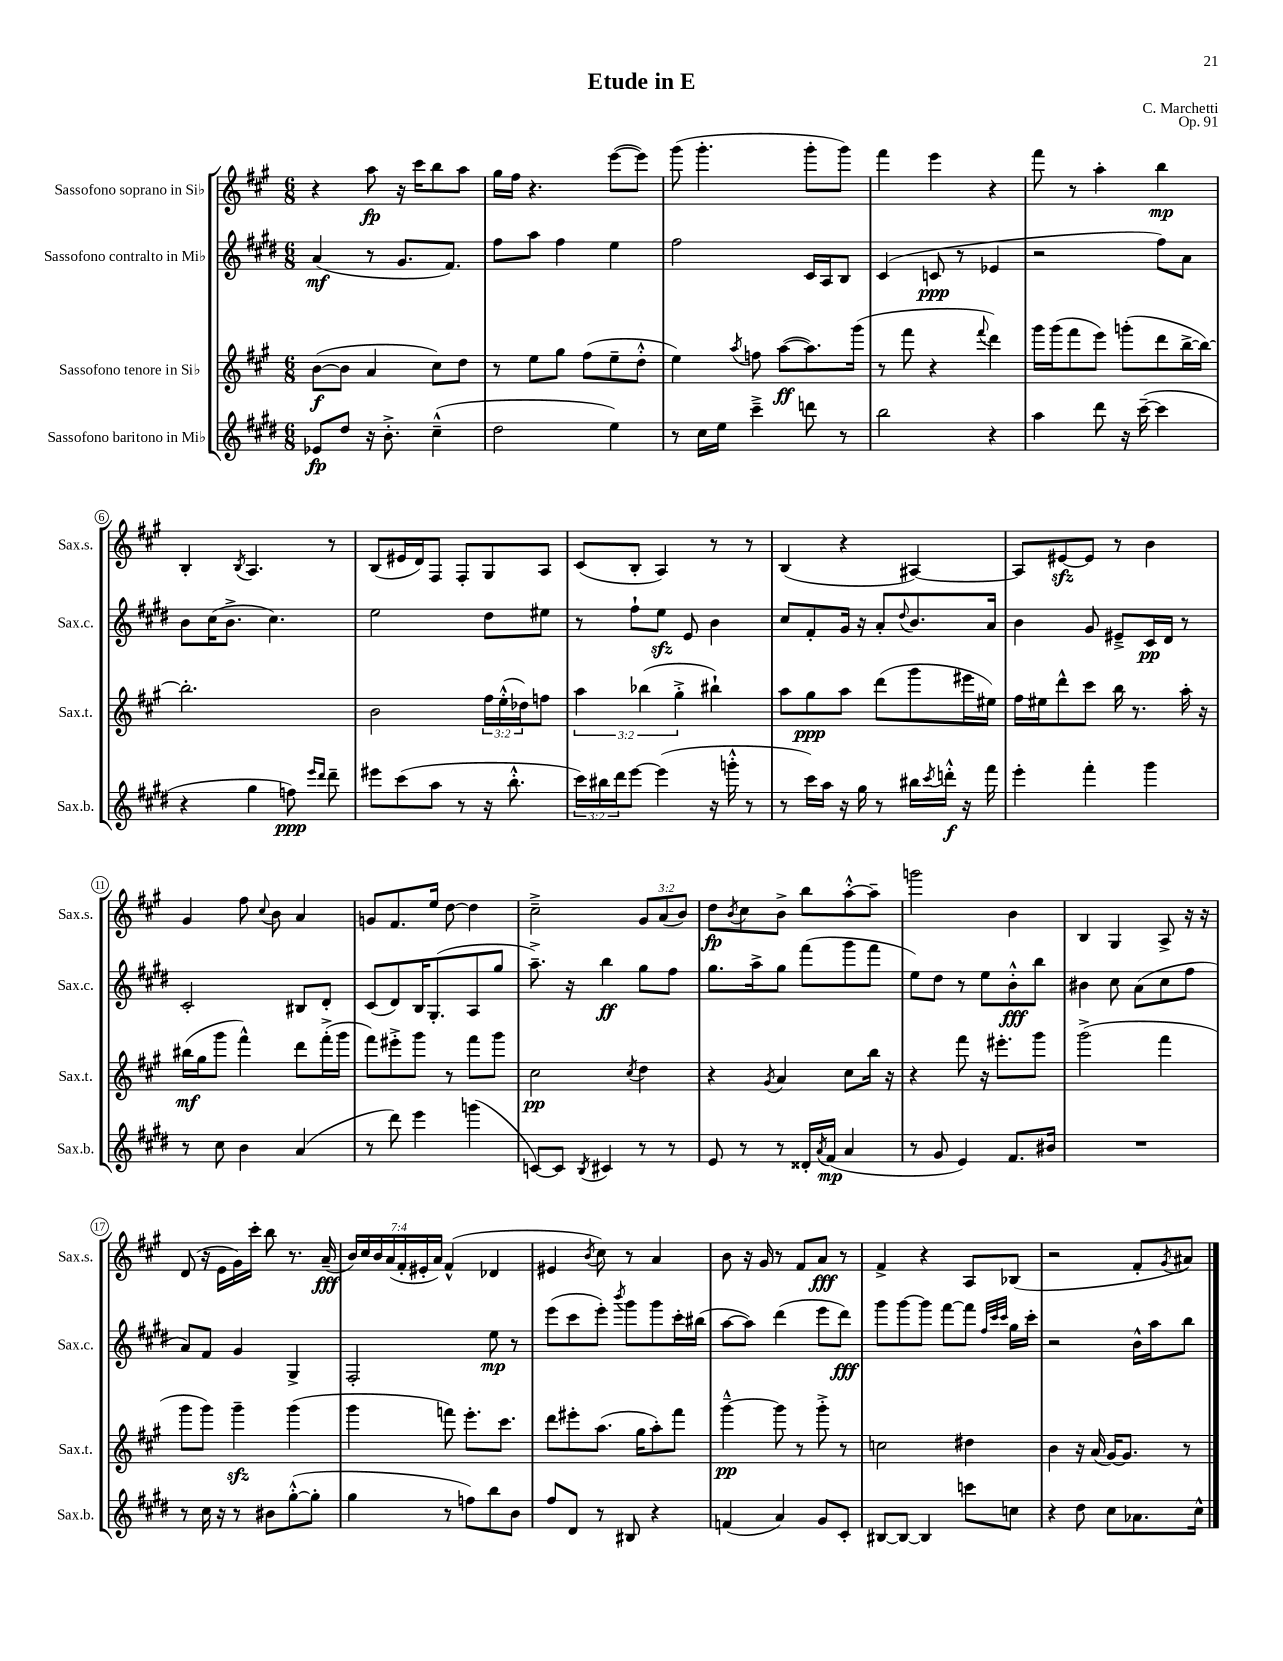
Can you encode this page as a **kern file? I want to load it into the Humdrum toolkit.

**kern	**kern	**kern	**kern
*staff4	*staff3	*staff2	*staff1
*clefG2	*clefG2	*clefG2	*clefG2
*k[f#c#g#d#]	*k[f#c#g#]	*k[f#c#g#d#]	*k[f#c#g#]
*M6/8	*M6/8	*M6/8	*M6/8
8e-	([8b	(4a	4r
8dd#	8b]	.	.
16r	4a	8r	8aa
8.b'^	.	.	.
.	.	8.g#	16r
.	.	.	16ccc#
(4cc#~^^	8cc#)	.	8bb
.	.	8.f#)	.
.	8dd	.	8aa
=	=	=	=
2dd#	8r	8ff#	16gg#
.	.	.	16ff#
.	8ee	8aa	4.r
.	8gg#	4ff#	.
.	(8ff#	.	.
4ee)	8ee~	4ee	([8eee
.	8dd'^^	.	8eee])
=	=	=	=
8r	4ee)	2ff#	(8ggg#
16cc#	.	.	4.ggg#'
16ee	.	.	.
.	8qaa	.	.
4ccc#~^	8ff	.	.
.	([8aa	.	.
8ddd	8.aa])	16c#	8ggg#'
.	.	16A	.
8r	.	8B	8ggg#)
.	(16ggg#	.	.
=	=	=	=
2bb	8r	(4c#	4fff#
.	8fff#	.	.
.	4r	8c	4eee
.	.	8r	.
.	8qqfff#	.	.
4r	4ddd)	4e-	4r
=	=	=	=
4aa	16ggg#	2r	8fff#
.	(16ggg#	.	.
.	8fff#	.	8r
8ddd#	8eee)	.	4aa'
16r	(8ggg'	.	.
([16ccc#~	.	.	.
4ccc#]	8ddd	8ff#)	4bb
.	[16bb^	8a	.
.	16bb_)	.	.
=	=	=	=
4r	2.bb']	8b	4B'
.	.	(16cc#	.
.	.	8.b^	.
.	.	.	8qB
4gg#	.	.	4.A
.	.	4.cc#)	.
8ff)	.	.	.
16qqeee	.	.	.
16qqddd#	.	.	.
8ddd#~	.	.	8r
=	=	=	=
8eee#	2b	2ee	(8B
(8ccc#	.	.	16e#
.	.	.	16d)
8aa	.	.	8F#
8r	.	.	8F#'
16r	24ff#	8dd#	8G#
.	(24ee'^^	.	.
8.bb'^^	.	.	.
.	24dd-)	.	.
.	8ff	8ee#	8A
=	=	=	=
24ccc#)	6aa	8r	(8c#
24bb#	.	.	.
24ddd#	.	.	.
[8eee	.	8ff#`	8B'
.	(6bb-	.	.
(4eee]	.	8ee	4A)
.	6gg#'^	.	.
.	.	8e	.
16r	4bb#`)	4b	8r
16ggg'^^	.	.	.
8r	.	.	8r
=	=	=	=
8r	8aa	8cc#	(4B
16ccc#)	8gg#	8f#'	.
16aa	.	.	.
16r	8aa	16g#	4r
16gg#	.	16r	.
8r	(8ddd	8a'	.
.	.	8qqdd#	.
16bb#	8ggg#	8.b	[4A#)
8qccc#	.	.	.
16ddd'^^	.	.	.
16r	16eee#	.	.
16fff#	16ee#)	16a	.
=	=	=	=
4eee'	16ff#	4b	8A#]
.	16ee#	.	.
.	8ddd^^	.	[8e#
4fff#'	8ccc#	8g#	8e#]
.	16bb	8e#~^	8r
.	8.r	.	.
4ggg#	.	16c#	4b
.	.	16d#	.
.	16aa'	8r	.
.	16r	.	.
=	=	=	=
8r	(16bb#	2c#'	4g#
.	16gg#	.	.
8cc#	8ggg#	.	.
4b	4fff#^^)	.	8ff#
.	.	.	8qqcc#
.	.	.	8b
(4a	8ddd	8B#	4a
.	(16fff#'^	8d#'	.
.	16ggg#	.	.
=	=	=	=
8r	8fff#)	(8c#	8g
8ddd#)	8eee#'^	8d#)	8.f#
4eee	8ggg#	16B	.
.	.	(8.G#'	16ee
.	8r	.	[8dd
(4ggg	8fff#	8A	4dd]
.	8ggg#	8gg#	.
=	=	=	=
[8c)	2cc#	8.aa~^)	2cc#~^
8c]	.	.	.
.	.	16r	.
8qB	.	.	.
4c#	.	4bb	.
.	8qcc#	.	.
8r	4dd	8gg#	12g#
.	.	.	(12a
8r	.	8ff#	.
.	.	.	12b)
=	=	=	=
8e	4r	8.gg#	8dd
.	.	.	8qb
8r	.	.	8cc#
.	.	16aa^	.
.	8qg#	.	.
8r	4a	8gg#	8b^
16d##'	.	(8fff#	8bb
8qa	.	.	.
(16f#	.	.	.
4a	8cc#	8ggg#	[8aa'^^
.	16bb	8fff#	8aa~]
.	16r	.	.
=	=	=	=
8r	4r	8ee)	2ggg
8g#	.	8dd#	.
4e)	8fff#	8r	.
.	16r	8ee	.
.	8.eee#'	.	.
8.f#	.	8b'^^	4b
.	8ggg#	8bb	.
16b#	.	.	.
=	=	=	=
2.r	(2ggg#^	4b#	4B
.	.	8cc#	4G#
.	.	(8a	.
.	4fff#	8cc#	8A^
.	.	8ff#	16r
.	.	.	16r
=	=	=	=
8r	8ggg#	8a)	(8d
16cc#	8ggg#)	8f#	16r
16r	.	.	16e
8r	4ggg#~	4g#	16g#)
.	.	.	16ccc#'
8b#	.	.	8bb
([8gg#'^^	(4ggg#	4G#^	8.r
8gg#']	.	.	.
.	.	.	(16a~
=	=	=	=
4gg#	4ggg#	2F#'	28b)
.	.	.	28cc#
.	.	.	28b
.	.	.	(28a
.	.	.	28f#'
.	.	.	28e#'
.	.	.	28a)
8r	8fff)	.	(4f#^^
8ff)	8.eee'	.	.
8bb	.	8ee	4d-
.	8.ccc#	.	.
8b	.	8r	.
=	=	=	=
8ff#	8ddd	(8eee	4e#
8d#	8eee#'	8ccc#	.
.	.	.	8qb
8r	(8.aa	8eee')	8cc#)
.	.	8qbbb	.
8B#	.	8ggg#	8r
.	16gg#	.	.
4r	8aa')	8ggg#	4a
.	8fff#	16ccc#'	.
.	.	(16bb#	.
=	=	=	=
(4f	[4ggg#~^^	[8aa	8b
.	.	8aa])	16r
.	.	.	16g#
4a)	8ggg#]	(4ddd#	8r
.	8r	.	8f#
8g#	8ggg#'^	8eee	8a
8c#'	8r	8ddd#)	8r
=	=	=	=
[8B#	2cc	8ggg#	4f#^
8B#_	.	[8ggg#	.
4B#]	.	8ggg#]	4r
.	.	[8fff#	.
8ccc	4dd#	8fff#]	8A
.	.	32qqff#	.
.	.	32qqccc#	.
.	.	32qqccc#	.
8cc	.	16gg#	(8B-
.	.	16ccc#'	.
=	=	=	=
4r	4b	2r	2r
8dd#	16r	.	.
.	(16a	.	.
8cc#	[16g#)	.	.
.	8.g#]	.	.
8.a-	.	16b^^	8f#'
.	.	16aa	.
.	.	.	8qg#
.	8r	8bb	8a#)
16cc#^^	.	.	.
==	==	==	==
*-	*-	*-	*-
